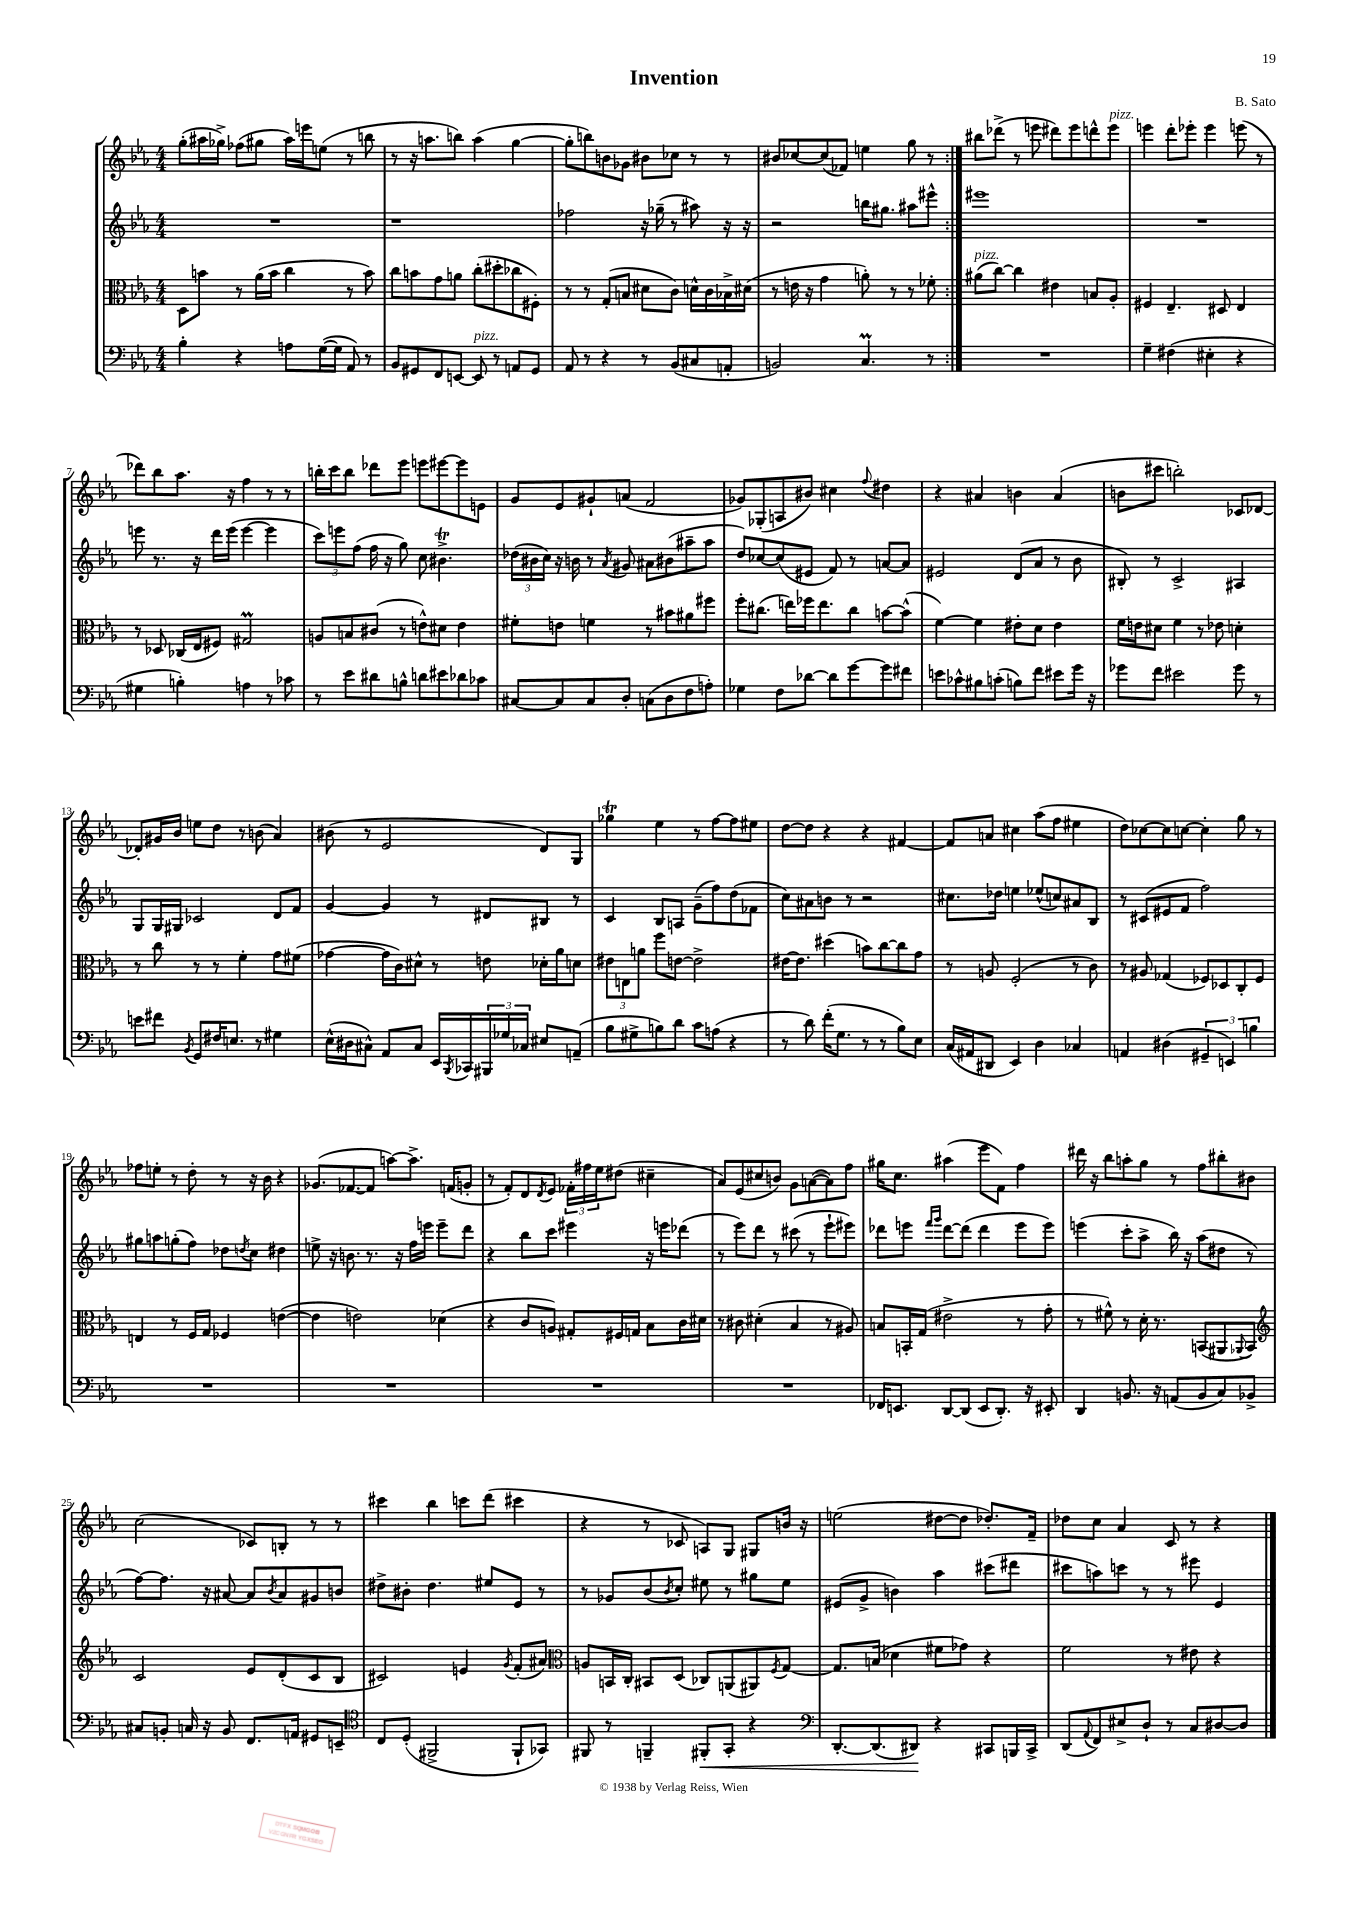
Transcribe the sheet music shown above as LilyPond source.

\header { title = "Invention" composer = "B. Sato" }
<<
\new StaffGroup <<
\new Staff = "s0" {
    \clef treble \key ees \major \numericTimeSignature \time 4/4
    \repeat volta 2 { g''8-.( ais''16 ges''16->) fes''8( gis''8 ais''16) e'''16 e''8( r8 b''8 |
    r8 r16 a''8. b''8) a''4( g''4~ |
    g''8-. b''8) b'8 ges'8 bis'8 ces''8 r8 r8 |
    bis'8 ces''8~ ces''8( fes'8) e''4 g''8 r8 | }
    bis''8 des'''8->( r8 e'''8 dis'''8) e'''8 d'''8-^ e'''8^\markup { \italic "pizz." } |
    e'''4 d'''8-. ees'''8-. ees'''4 e'''8( r8 |
    des'''8) bes''8 aes''8. r16 f''4 r8 r8 |
    b''16-. c'''16 b''8 des'''8 ees'''8 e'''8 eis'''8~ eis'''8 e'8 |
    g'8 ees'8 gis'8-! a'8( f'2 |
    ges'8) ges8-.( a8 bis'8) cis''4 \appoggiatura { f''8 } dis''4 |
    r4 ais'4 b'4 ais'4( |
    b'8 cis'''8 b''2-.) ces'8 des'8~ |
    des'8-. gis'16 bes'16 e''8 d''8 r8 b'8( aes'4) |
    bis'8( r8 ees'2 d'8) g8 |
    ges''4\trill ees''4 r8 f''8~ f''8 eis''8 |
    d''8~ d''8 r4 r4 fis'4~ |
    fis'8 a'8 cis''4 aes''8( f''8 eis''4 |
    d''8) ces''8~ ces''8 c''8~ c''4-. g''8 r8 |
    fes''8 e''8-. r8 d''8-. r8 r16 bes'16 r4 |
    ges'8.( fes'8.~ fes'8 a''8~) a''8.-> f'16( g'8-. |
    r8 f'8-.) d'8 \acciaccatura { d'8 } ees'8 \tuplet 3/2 { fes'16-. fis''16 ees''16 } dis''8( cis''4-- |
    aes'8) ees'8( cis''8 b'8) g'8 a'8~( a'8) f''8 |
    gis''16 c''8. ais''4( ees'''8 f'8) f''4 |
    dis'''16 r16 bes''8 a''8-. g''8 r8 f''8 bis''8-. bis'8 |
    c''2( ces'8) b8-. r8 r8 |
    cis'''4 bes''4 c'''8 d'''8( cis'''4 |
    r4 r8 ces'8 a8) g8 gis8 b'16 r16 |
    e''2( dis''8~ dis''8 des''8.-.) f'16-- |
    des''8 c''8 aes'4 c'8 r8 r4 \bar "|." |
}
\new Staff = "s1" {
    \clef treble \key ees \major \numericTimeSignature \time 4/4
    \repeat volta 2 { R1 |
    r1 |
    fes''2 r16 ges''16--( r8 ais''8) r16 r16 |
    r2 b''16 gis''8. ais''8 eis'''8-^ | }
    eis'''1 |
    R1 |
    e'''8 r8. r16 d'''16 e'''16( e'''4~ e'''4 |
    \tuplet 3/2 { c'''8) e'''8 f''8( } f''16 r16 g''8) c''8 bis'4.->\trill |
    \tuplet 3/2 { des''16( bis'16 c''16) } r16 b'16 r8 \acciaccatura { aes'8 } gis'8 ais'8 bis'8( ais''8-- ais''8 |
    d''8) ces''8~ ces''8( eis'8 f'8) r8 a'8~ a'8 |
    eis'2 d'8( aes'8 r8 bes'8 |
    bis8-.) r8 c'2-> ais4 |
    g8 g16 gis16 ces'2 d'8 f'8 |
    g'4~ g'4 r8 dis'8 bis8 r8 |
    c'4 bes8 a8 g'8--( f''8) d''8( fes'8 |
    c''8) ais'8 b'8 r8 r2 |
    cis''8. des''16 e''4 ees''8-^( c''8) ais'8 bes8 |
    r8 cis'8( eis'8 f'8 f''2) |
    gis''8 a''8 g''8-.( f''8) des''8 \acciaccatura { d''8 } c''8 dis''4 |
    e''8-> r16 b'8. r8. r16 f''16 e'''16 e'''8-- d'''8 |
    r4 bes''8 c'''8 eis'''4 r16 e'''16 des'''8( |
    r8 ees'''8) d'''8 r8 cis'''8( r8 ees'''8-! eis'''8) |
    des'''8 e'''8 \grace { f'''16 g'''16 } des'''8~ des'''8( des'''4 e'''8 e'''8) |
    e'''4( c'''8-. aes''8-> bes''16) r16 aes''8( dis''8 r8 |
    f''8~) f''8. r16 ais'8~ ais'8 \acciaccatura { bes'8 } ais'8 gis'8 b'8 |
    dis''8-> bis'8-. dis''4. eis''8 ees'8 r8 |
    r8 ges'8 bes'8( \acciaccatura { bes'8 } c''8-.) eis''8 r8 gis''8 eis''8 |
    eis'8( g'8-> b'4) aes''4 cis'''8( dis'''8 |
    cis'''8 a''8) c'''8 r8 r8 eis'''8 ees'4 \bar "|." |
}
\new Staff = "s2" {
    \clef alto \key ees \major \numericTimeSignature \time 4/4
    \repeat volta 2 { d8 b'8 r8 aes'16( b'16 c''4 r8 b'8) |
    c''8 b'8 g'8 a'8 c''8-.( dis''8-. ces''8 fis8-.) |
    r8 r8 g8-.( b8 dis'8 c'8) d'16-^ c'16 bes16-> dis'16( |
    r8 e'16 r16 g'4 a'8-.) r8 r8 fes'8-. | }
    ais'8^\markup { \italic "pizz." }( c''8~) c''4 eis'4 b8 aes8-. |
    fis4 ees4.-- dis8 ees4 |
    r8 des8 ces16( ees16 fis8) gis2\prall |
    a8 b8 cis'8( r8 e'8-^) dis'8 e'4 |
    fis'8-. e'8 f'4 r8 bis'8 ais'8 fis''8 |
    f''8-. cis''8.( e''16) fes''16 e''8. cis''8 b'8~ b'8-^( |
    f'4~) f'4 eis'8-. d'8 eis'4 |
    f'16 e'16 dis'8 f'4 r8 ees'8 d'4-. |
    r8 c''8 r8 r8 f'4-. g'8 fis'8( |
    ges'4~ ges'16 c'16) dis'8-^ r8 e'8 des'16-. aes'16 d'8 |
    \tuplet 3/2 { eis'8 e8 a'8 } f''8 e'8~ e'2-> |
    eis'16~ eis'8. dis''4( b'8) c''8~ c''8 g'8 |
    r8 a8 f2-.( r8 c'8) |
    r8 ais8 ges4( fes8) des8 c8-. fes8 |
    e4 r8 f16 g16 fes4 e'4~( |
    e'4 e'2) des'4( |
    r4 c'8 a8) gis8-. fis16 g16 bes8 c'16 dis'16 |
    r8 cis'8 dis'4-.( bes4 r8 ais8) |
    b8 b,16-. g16( eis'2-> r8 g'8-. |
    r8 fis'8-^) r8 d'16-. r8. b,8( ais,8 \appoggiatura { aes,8 } b,8) |
    \clef treble c'2 ees'8 d'8-.( c'8 bes8 |
    cis'2) e'4 \acciaccatura { g'8 } f'8-.( ais'8) |
    \clef alto a8 b,16 c16-. bis,8 d8( ces8) a,8( ais,8) \acciaccatura { f8 } g8~ |
    g8. b16( des'4 fis'8 ges'8) r4 |
    f'2 r8 eis'8 r4 \bar "|." |
}
\new Staff = "s3" {
    \clef bass \key ees \major \numericTimeSignature \time 4/4
    \repeat volta 2 { bes4-. r4 a8 g16~( g16 aes,8) r8 |
    bes,8 gis,8 f,8 e,8~ e,8^\markup { \italic "pizz." } r8 a,8 gis,8 |
    aes,8 r8 r4 r8 bes,8( cis8 a,8-. |
    b,2) c4.\prall r8 | }
    R1 |
    g4-- fis4( eis4-. r4 |
    gis4 b4-.) a4 r8 ces'8 |
    r8 ees'8 dis'8 b8-^ d'8 eis'8 des'8 ces'8 |
    cis8~ cis8 cis8 d8-. c8( d8 f8 a8-.) |
    ges4 f8 des'8~ des'8 g'8~ g'8 fis'8 |
    e'8 ces'8-^ bis8 c'8-.( b8) f'8 eis'8 g'16 r16 |
    ges'8 f'8 eis'2 ges'8 r8 |
    e'8 fis'8 \acciaccatura { bes,8 } g,8 fis16 e8. r8 gis4 |
    ees16-^( dis16 cis8-^) aes,8 cis8 ees,16 \acciaccatura { bes,,8 } ces,16 \tuplet 3/2 { bis,,16 ges16 ces16 } eis8 a,8--( |
    bes8 gis8-> b8) d'8 c'8 a8( r4 |
    r8 d'8) f'16-.( g8. r8 r8 bes8) ees8 |
    c16( ais,16 dis,8 ees,4) d4 ces4 |
    a,4 dis4( \tuplet 3/2 { gis,4-- e,4) b4 } |
    R1 |
    R1 |
    R1 |
    R1 |
    fes,16 e,8. d,8~ d,8( e,8 d,8.-.) r16 eis,8-. |
    d,4 b,8. r16 a,8( b,8 c8) bes,8-> |
    cis8 b,8-. c16 r16 b,8 f,8. a,16 gis,8 e,8-- |
    \clef tenor c8 d8-.( fis,2-> fis,8-! ges,8) |
    fis,8 r8 f,4-- fis,8-.\< g,8-. r4 |
    \clef bass d,8.~-. d,8.( dis,8\!) r4 cis,8 b,,16 cis,16-> |
    d,8( \appoggiatura { aes,8 } f,8) eis8-> d8-! r8 c8 dis8~ dis8 \bar "|." |
}
>>
>>
